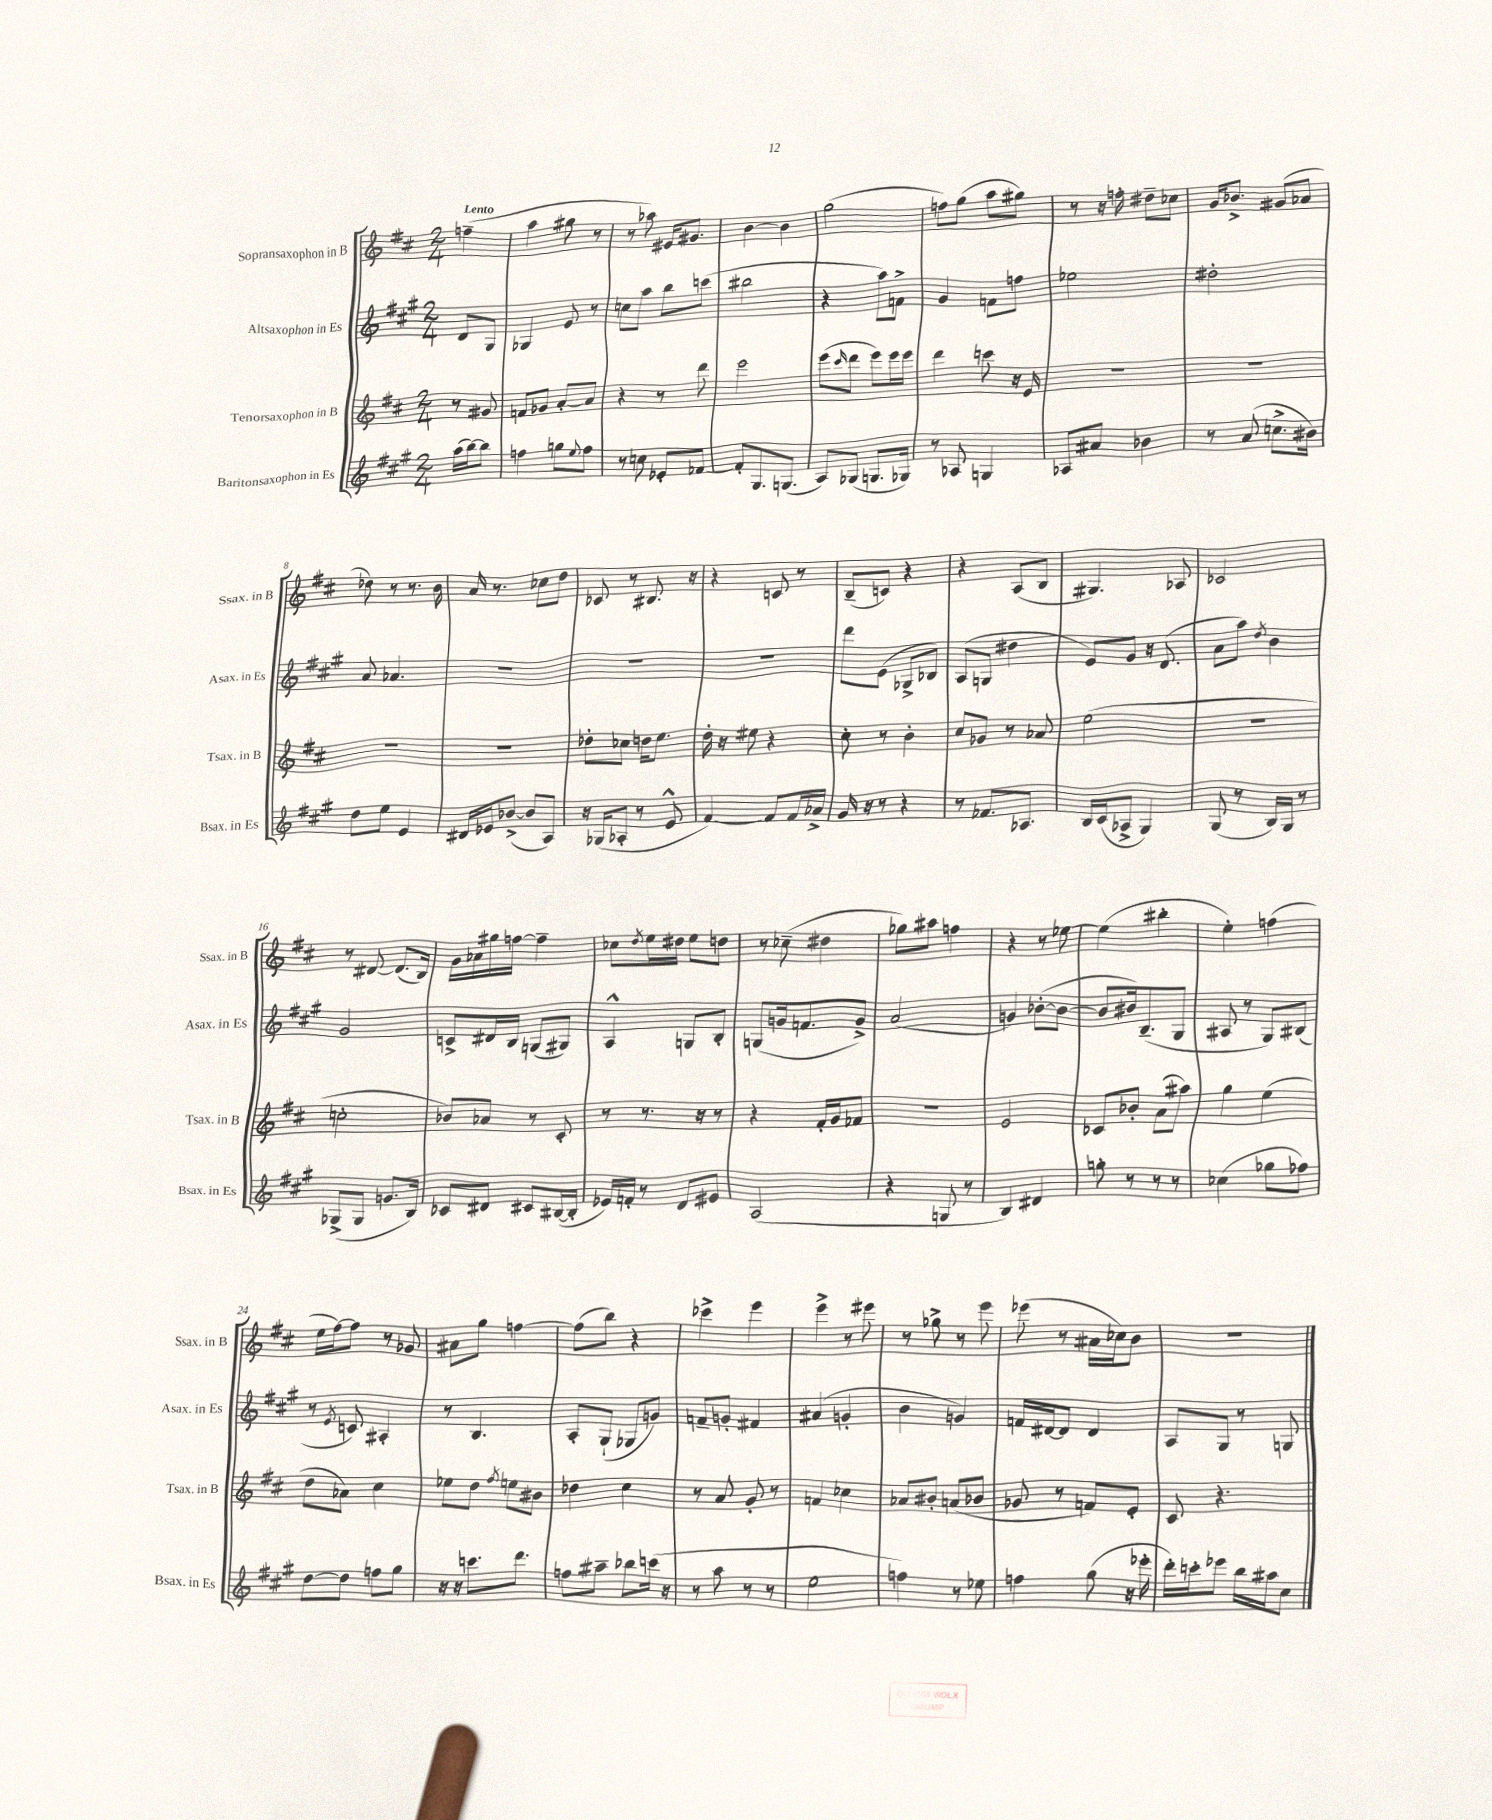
<<
\new StaffGroup <<
\new Staff = "s0" \with { instrumentName = "Sopransaxophon in B" shortInstrumentName = "Ssax. in B" } {
    \clef treble \key d \major \numericTimeSignature \time 2/4 \partial 4 \tempo "Lento"
    f''4--( |
    a''4 gis''8 r8 |
    r8 aes''8) eis'16 gis'8. |
    b'4~ b'4 |
    g''2( |
    f''8) g''8( a''8 gis''8) |
    r8 r16 f''16-. dis''8-- ces''8 |
    g'16 bes'8.-> gis'8( aes'8 |
    des''8) r8 r8. b'16 |
    a'16 r8. ces''8 d''8 |
    ces'8 r8 bis8. r16 |
    r4 c'8 r8 |
    b8--( c'8) r4 |
    r4 a8( b8 |
    gis4.) aes8 |
    ces'2 |
    r8 dis'8~ dis'8.( b16) |
    g'16 aes'16 gis''16 f''16~ f''4-- |
    ces''8 \acciaccatura { d''8 } e''16 dis''16 e''8 d''8 |
    r8 ces''8--( dis''4 |
    ges''8) ais''8 f''4 |
    r4 r8 ees''8~ |
    ees''4( bis''4-. |
    e''4-.) f''4( |
    e''16 fis''16~) fis''8 r8 ges'8 |
    ais'8 g''8 f''4~ |
    f''8( b''8) r4 |
    ces'''4-> e'''4 |
    e'''4-> r8 eis'''8 |
    r8 ges''8-> r8 e'''8 |
    ees'''8( r8 ais'16 ces''16) b'8 |
    r2 \bar "|." |
}
\new Staff = "s1" \with { instrumentName = "Altsaxophon in Es" shortInstrumentName = "Asax. in Es" } {
    \clef treble \key a \major \numericTimeSignature \time 2/4 \partial 4
    d'8 gis8 |
    ges4 e'8 r8 |
    c''8 a''8 b''8 c'''8( |
    bis''2 |
    r4 a''8) f'8-> |
    gis'4 f'8 f''8 |
    ees''2 |
    dis''2-. |
    a'8 aes'4. |
    R2 |
    R2 |
    R2 |
    d'''8 e'8( ges8-> bes8) |
    a8( g8 dis''4 |
    e'8) gis'8 r16 d'8.( |
    a'8 a''8) \acciaccatura { d''8 } b'4 |
    gis'2 |
    c'8-> dis'16 b16 g8( gis8) |
    a4-^ g8 b8-. |
    g8( g'16 f'8. g'8->) |
    a'2( |
    g'4) bes'8~-.( bes'8~ |
    bes'8 bis'16) b8.--( gis8 |
    ais8 r8 gis8) bis8( |
    r8 \acciaccatura { e'8 } c'8) ais4-. |
    r8 b4. |
    a8-. gis8-!( ges8 g'8) |
    f'8-- g'8-. fis'4 |
    ais'4( g'4-. |
    b'4 g'4) |
    f'16 dis'16~ dis'8 dis'4 |
    a8 gis8 r8 g8 \bar "|." |
}
\new Staff = "s2" \with { instrumentName = "Tenorsaxophon in B" shortInstrumentName = "Tsax. in B" } {
    \clef treble \key d \major \numericTimeSignature \time 2/4 \partial 4
    r8 gis'8 |
    f'8 ges'8 a'8~-. a'8 |
    r4 r8 d'''8 |
    e'''2 |
    e'''8( \grace { cis'''16 } d'''8 e'''8) e'''16 e'''16 |
    d'''4 c'''8 r16 e'16 |
    R2 |
    R2 |
    R2 |
    r2 |
    des''8-. ces''8 d''16 e''8. |
    d''16-. r16 eis''8 r4 |
    cis''8-. r8 b'4-. |
    cis''8 ges'8 r8 aes'8 |
    e''2( |
    R2 |
    c''2-. |
    bes'8) aes'8 r8 cis'8-. |
    r8 r8. r16 r8 |
    r4 fis'16-. g'16 fes'8 |
    r2 |
    e'2 |
    ces'8 bes'8-. a'8( ais''8) |
    g''4 e''4( |
    d''8 aes'8) cis''4 |
    ees''8 d''8 \acciaccatura { fis''8 } e''8 bis'8 |
    des''4 cis''4 |
    r8 a'8 g'8-. r8 |
    f'4 ces''4 |
    aes'8 bis'8-. a'8( bes'8 |
    ges'8 r8 f'8) e'8-. |
    cis'8 r4. \bar "|." |
}
\new Staff = "s3" \with { instrumentName = "Baritonsaxophon in Es" shortInstrumentName = "Bsax. in Es" } {
    \clef treble \key a \major \numericTimeSignature \time 2/4 \partial 4
    a''16( b''16~) b''8 |
    f''4 g''8 \appoggiatura { e''8 } f''8 |
    r8 c''8 ees'8-. fes'8~ |
    fes'8-. gis8. g8.( |
    a8) ges8( g8. ges16) |
    r8 aes8 g4 |
    aes8 ais'8 bes'4 |
    r8 a'8( c''8.-> bis'16) |
    d''8 e''8 e'4 |
    dis'16 ees'16 bes'8~->( bes'8 a8) |
    r16 ges16( aes8-. r8 e'8-^ |
    fis'4~) fis'8 fis'16 aes'16-> |
    gis'16 r16 r8 r4 |
    r8 fes'8. aes8. |
    b16 cis'16( aes8-> gis4) |
    gis8( r8 b16) gis16 r8 |
    ges8->( ges8 g'8. b16) |
    ces'8 dis'8 cis'8 bis16~( bis16-. |
    ees'16) f'16-. r8 d'8 eis'8 |
    a2( |
    r4 g8 r8 |
    b4) dis'4 |
    g''8-. r8 r8 r8 |
    ces''4( ges''8 fes''8) |
    d''8~ d''8 f''8 gis''8 |
    r16 r16 c'''8. d'''8. |
    f''8 ais''8-- bes''8 c'''16( r16 |
    r8 a''8 r8 r8 |
    e''2 |
    f''4) r8 ees''8 |
    f''4 gis''8( r16 ees'''16-. |
    d'''16-.) c'''16-. ees'''8 b''16 ais''16 cis''8 \bar "|." |
}
>>
>>
